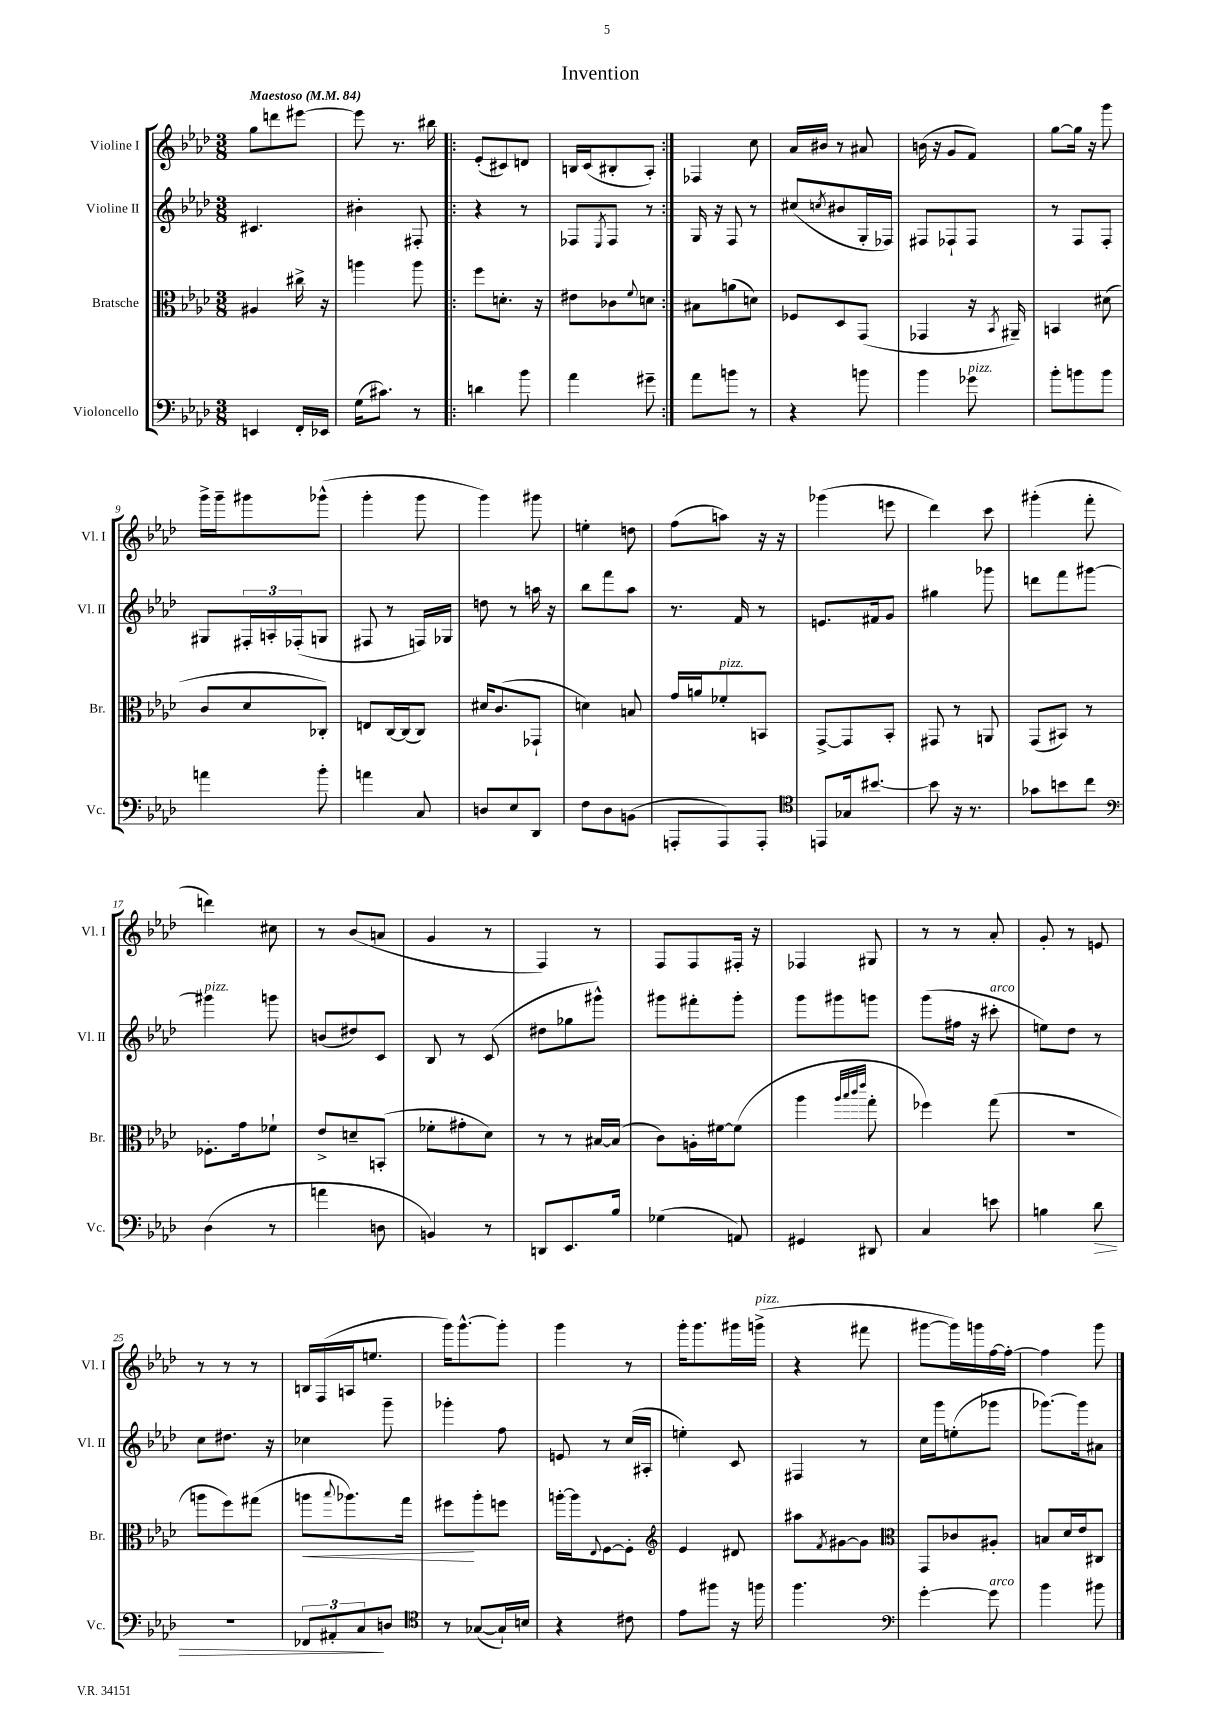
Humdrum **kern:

**kern	**dynam	**kern	**dynam	**kern	**kern
*part4	*part4	*part3	*part3	*part2	*part1
*staff4	*staff4	*staff3	*staff3	*staff2	*staff1
*I"Violoncello	*	*I"Bratsche	*	*I"Violine II	*I"Violine I
*I'Vc.	*	*I'Br.	*	*I'Vl. II	*I'Vl. I
*clefF4	*	*clefC3	*	*clefG2	*clefG2
*k[b-e-a-d-]	*	*k[b-e-a-d-]	*	*k[b-e-a-d-]	*k[b-e-a-d-]
*M3/8	*	*M3/8	*	*M3/8	*M3/8
*MM84	*	*MM84	*	*MM84	*MM84
=1	=1	=1	=1	=1	=1
!	!	!	!	!	!LO:TX:a:B:t=Maestoso
4EEn/	.	4A#X/	.	4.c#X/	8gg\L
.	.	.	.	.	8dddn\
16FF'/LL	.	16cc#X^\	.	.	[8eee#X\J
16EE-X/JJ	.	16r	.	.	.
=2	=2	=2	=2	=2	=2
(16G\KL	.	4aan\	.	4b#X'\	8eee#\]
8.c#X\J)	.	.	.	.	.
.	.	.	.	.	8.r
8r	.	8aa\	.	8F#X'/	.
.	.	.	.	.	16bb#X\
=3!|:	=3!|:	=3!|:	=3!|:	=3!|:	=3!|:
4dn\	.	8ff\L	.	4r	(8e-'/L
.	.	8.dn'\J	.	.	8c#X/)
8b-\	.	.	.	8r	8dn/J
.	.	16r	.	.	.
=4	=4	=4	=4	=4	=4
4a-\	.	8e#X\L	.	8F-X/L	16Bn/LL
.	.	.	.	.	(16c/J
.	.	.	.	8qE-/	.
.	.	8c-X\	.	8F-/J	8B#X'/
.	.	8qqf/	.	.	.
8g#X~\	.	8dn\J	.	8r	8A-'/J)
=5:|!	=5:|!	=5:|!	=5:|!	=5:|!	=5:|!
8a-\L	.	8B#X\L	.	16G/	4F-X/
.	.	.	.	16r	.
8bn\J	.	(8an\	.	8F/	.
8r	.	8dn\J)	.	8r	8cc\
=6	=6	=6	=6	=6	=6
4r	.	8F-X/L	.	(8cc#X/L	16a-/LL
.	.	.	.	.	16b#X/JJ
.	.	.	.	8qccn/	.
.	.	8D-/	.	8b#X/	8r
8bn\	.	(8GG/J	.	16G'/L	8a#X/
.	.	.	.	16F-X/JJ)	.
=7	=7	=7	=7	=7	=7
4b-\	.	4GG-X/	.	8F#X/L	(16bn\
.	.	.	.	.	16r
.	.	.	.	8F-X`/	8g/L
!LO:TX:a:i:t=pizz.	!	!	!	!	!
8g-X\	.	16r	.	8F-/J	8f/J)
.	.	8qBB-/	.	.	.
.	.	16AA#X~/)	.	.	.
=8	=8	=8	=8	=8	=8
8b-'\L	.	4BBn/	.	8r	[8gg\L
8bn\	.	.	.	8F/L	16gg\Jk]
.	.	.	.	.	16r
8b\J	.	(8d#X\	.	8F'/J	8ggg\
!!LO:LB:g=z
=9	=9	=9	=9	=9	=9
4an\	.	8c/L	.	8G#X/L	16ggg^\LL
.	.	.	.	.	16ggg~\J
.	.	8d-/	.	24F#X'/L	8ggg#X\
.	.	.	.	24An'/	.
.	.	.	.	(24F-X'/J	.
8b-'\	.	8C-X'/J)	.	8Gn/J	(8ggg-X^^\J
=10	=10	=10	=10	=10	=10
4an\	.	8En/L	.	8F#X/	4ggg'\
.	.	[16C/L	.	8r	.
.	.	(16C/J]	.	.	.
8C/	.	8C/J)	.	16Fn/LL)	8ggg\
.	.	.	.	16G-X/JJ	.
=11	=11	=11	=11	=11	=11
8Dn/L	.	16d#X/KL	.	8ddn\	4ggg\)
.	.	(8.c/	.	.	.
8E-/	.	.	.	8r	.
8DD-/J	.	8GG-X`/J	.	16aan\	8ggg#X\
.	.	.	.	16r	.
=12	=12	=12	=12	=12	=12
8F\L	.	4dn\)	.	8bb-\L	4een'\
8D-\	.	.	.	8fff\	.
(8BBn\J	.	8Bn/	.	8aa-\J	8ddn\
=13	=13	=13	=13	=13	=13
8AAAn'/L	.	16g/LL	.	8.r	(8ff\L
.	.	16an/J	.	.	.
!	!	!LO:TX:a:i:t=pizz.	!	!	!
8AAA/)	.	8f-X'/	.	.	8aan\J)
.	.	.	.	16f/	.
8AAA'/J	.	8BBn/J	.	8r	16r
.	.	.	.	.	16r
=14	=14	=14	=14	=14	=14
*clefC4	*	*	*	*	*
8EEn/L	.	[8GG^/L	.	8.en/L	(4ggg-X\
16G-X/k	.	8GG/]	.	.	.
[8.b#X/J	.	.	.	16f#X/k	.
.	.	8BB-'/J	.	8g/J	8eeen\
=15	=15	=15	=15	=15	=15
8b#\]	.	8GG#X/	.	4gg#X\	4ddd-\)
16r	.	8r	.	.	.
8.r	.	.	.	.	.
.	.	8AAn/	.	8ggg-X\	8ccc\
=16	=16	=16	=16	=16	=16
8g-X\L	.	(8GG/L	.	8dddn\L	(4ggg#X'\
8bn\	.	8BB#X/J)	.	8fff\	.
8cc\J	.	8r	.	[8ggg#X\J	8fff'\
!!LO:LB:g=z
=17	=17	=17	=17	=17	=17
*clefF4	*	*	*	*	*
!	!	!	!	!LO:TX:a:i:t=pizz.	!
(4D-\	.	8.F-X'\L	.	4ggg#X\]	4dddn\)
.	.	16g\k	.	.	.
8r	.	8f-X`\J	.	8gggn\	8cc#X\
=18	=18	=18	=18	=18	=18
4an\	.	8e-^/L	.	(8bn/L	8r
.	.	8dn~/	.	8dd#X/)	(8b-/L
8Dn\	.	(8BBn'/J	.	8c/J	8an/J
=19	=19	=19	=19	=19	=19
4BBn/)	.	8f-X'\L	.	8B-/	4g/
.	.	8g#X'\	.	8r	.
8r	.	8d-\J)	.	(8c/	8r
=20	=20	=20	=20	=20	=20
8DDn/L	.	8r	.	8dd#X\L	4F/)
8.EE-/	.	8r	.	8gg-X\	.
.	.	[16B#X/LL	.	8ggg#X^^\J)	8r
16B-/Jk	.	(16B#/JJ]	.	.	.
=21	=21	=21	=21	=21	=21
(4G-X\	.	8c\L)	.	8ggg#X\L	8F/L
.	.	16An'\L	.	8fff#X'\	8F/
.	.	[16f#X\J	.	.	.
8AAn/)	.	(8f#\J]	.	8ggg#'\J	16F#X'/Jk
.	.	.	.	.	16r
=22	=22	=22	=22	=22	=22
4GG#X/	.	4aa-\	.	8ggg\L	4F-X/
.	.	.	.	8ggg#X\	.
.	.	32qqaa-/LLL	.	.	.
.	.	32qqbb-/	.	.	.
.	.	32qqccc/	.	.	.
.	.	32qqeee-/JJJ	.	.	.
8DD#X/	.	8gg'\	.	8gggn\J	8G#X/
=23	=23	=23	=23	=23	=23
4C/	.	4ff-X\)	.	(8ggg\L	8r
.	.	.	.	16ff#X\Jk	8r
.	.	.	.	16r	.
!	!	!	!	!LO:TX:a:i:t=arco	!
8en\	.	(8gg\	.	8ccc#X'\	8a-'/
=24	=24	=24	=24	=24	=24
4Bn\	.	4.r	.	8een\L)	8g'/
.	.	.	.	8dd-\J	8r
!	!LO:HP:b	!	!	!	!
8d-\	>	.	.	8r	8en/
!!LO:LB:g=z
=25	=25	=25	=25	=25	=25
4.r	.	8aan\L	.	8cc\L	8r
.	.	8ff\)	.	8.dd#X\J	8r
.	.	(8gg#X\J	.	.	8r
.	.	.	.	16r	.
=26	=26	=26	=26	=26	=26
!	!	!	!LO:HP:b	!	!
12FF-X/L	.	8aan\L	<	4cc-X\	16Bn/LL
.	.	.	.	.	(16F/
12AA#X'/	.	.	.	.	.
.	.	8qqbb-/	.	.	.
.	.	8.aa-X\)	.	.	16An/J
12C/	.	.	.	.	.
.	.	.	.	.	8.een/J
8Dn/J	]	.	.	8ggg~\	.
.	.	16gg\Jk	.	.	.
=27	=27	=27	=27	=27	=27
*clefC4	*	*	*	*	*
8r	.	8ff#X\L	.	4ggg-X'\	16ggg\KL)
.	.	.	.	.	[8.ggg^^\
([8G-X/L	.	8aa-'\	[	.	.
16G-`/L])	.	8ffn\J	.	8ff\	8ggg'\J]
16Bn/JJ	.	.	.	.	.
=28	=28	=28	=28	=28	=28
4r	.	[16aan'\LL	.	8en/	4ggg\
.	.	16aa\J]	.	.	.
.	.	8qqE-/	.	.	.
.	.	[8F\	.	8r	.
8c#X\	.	8F'\J]	.	(16cc/LL	8r
.	.	.	.	16A#X'/JJ	.
=29	=29	=29	=29	=29	=29
*	*	*clefG2	*	*	*
8e-\L	.	4e-/	.	4een'\)	16ggg'\KL
.	.	.	.	.	8.ggg\
8ff#X\J	.	.	.	.	.
16r	.	8d#X/	.	8c/	16ggg#X\L
!	!	!	!	!	!LO:TX:a:i:t=pizz.
16ffn\	.	.	.	.	(16gggn^\JJ
=30	=30	=30	=30	=30	=30
4.ff\	.	8aa#X\L	.	4F#X/	4r
.	.	8qf/	.	.	.
.	.	[8g#X\	.	.	.
.	.	8g#\J]	.	8r	8fff#X\
=31	=31	=31	=31	=31	=31
*clefF4	*	*clefC3	*	*	*
[4g'\	.	8GG/L	.	16cc\LL	[8ggg#X\L
.	.	.	.	16ggg\J	.
.	.	8c-X/	.	(8een'\	16ggg#\L])
.	.	.	.	.	16gggn\
!LO:TX:a:i:t=arco	!	!	!	!	!
8g\]	.	8A#X'/J	.	8ggg-X\J	[16ff\
.	.	.	.	.	16ff'\JJ_
=32	=32	=32	=32	=32	=32
4b-\	.	8Bn/L	.	[8.ggg-X\L)	4ff\]
.	.	16d-/L	.	.	.
.	.	16e-/J	.	16ggg-\k]	.
8b#X\	.	8C#X/J	.	8a#X\J	8ggg\
==	==	==	==	==	==
*-	*-	*-	*-	*-	*-
